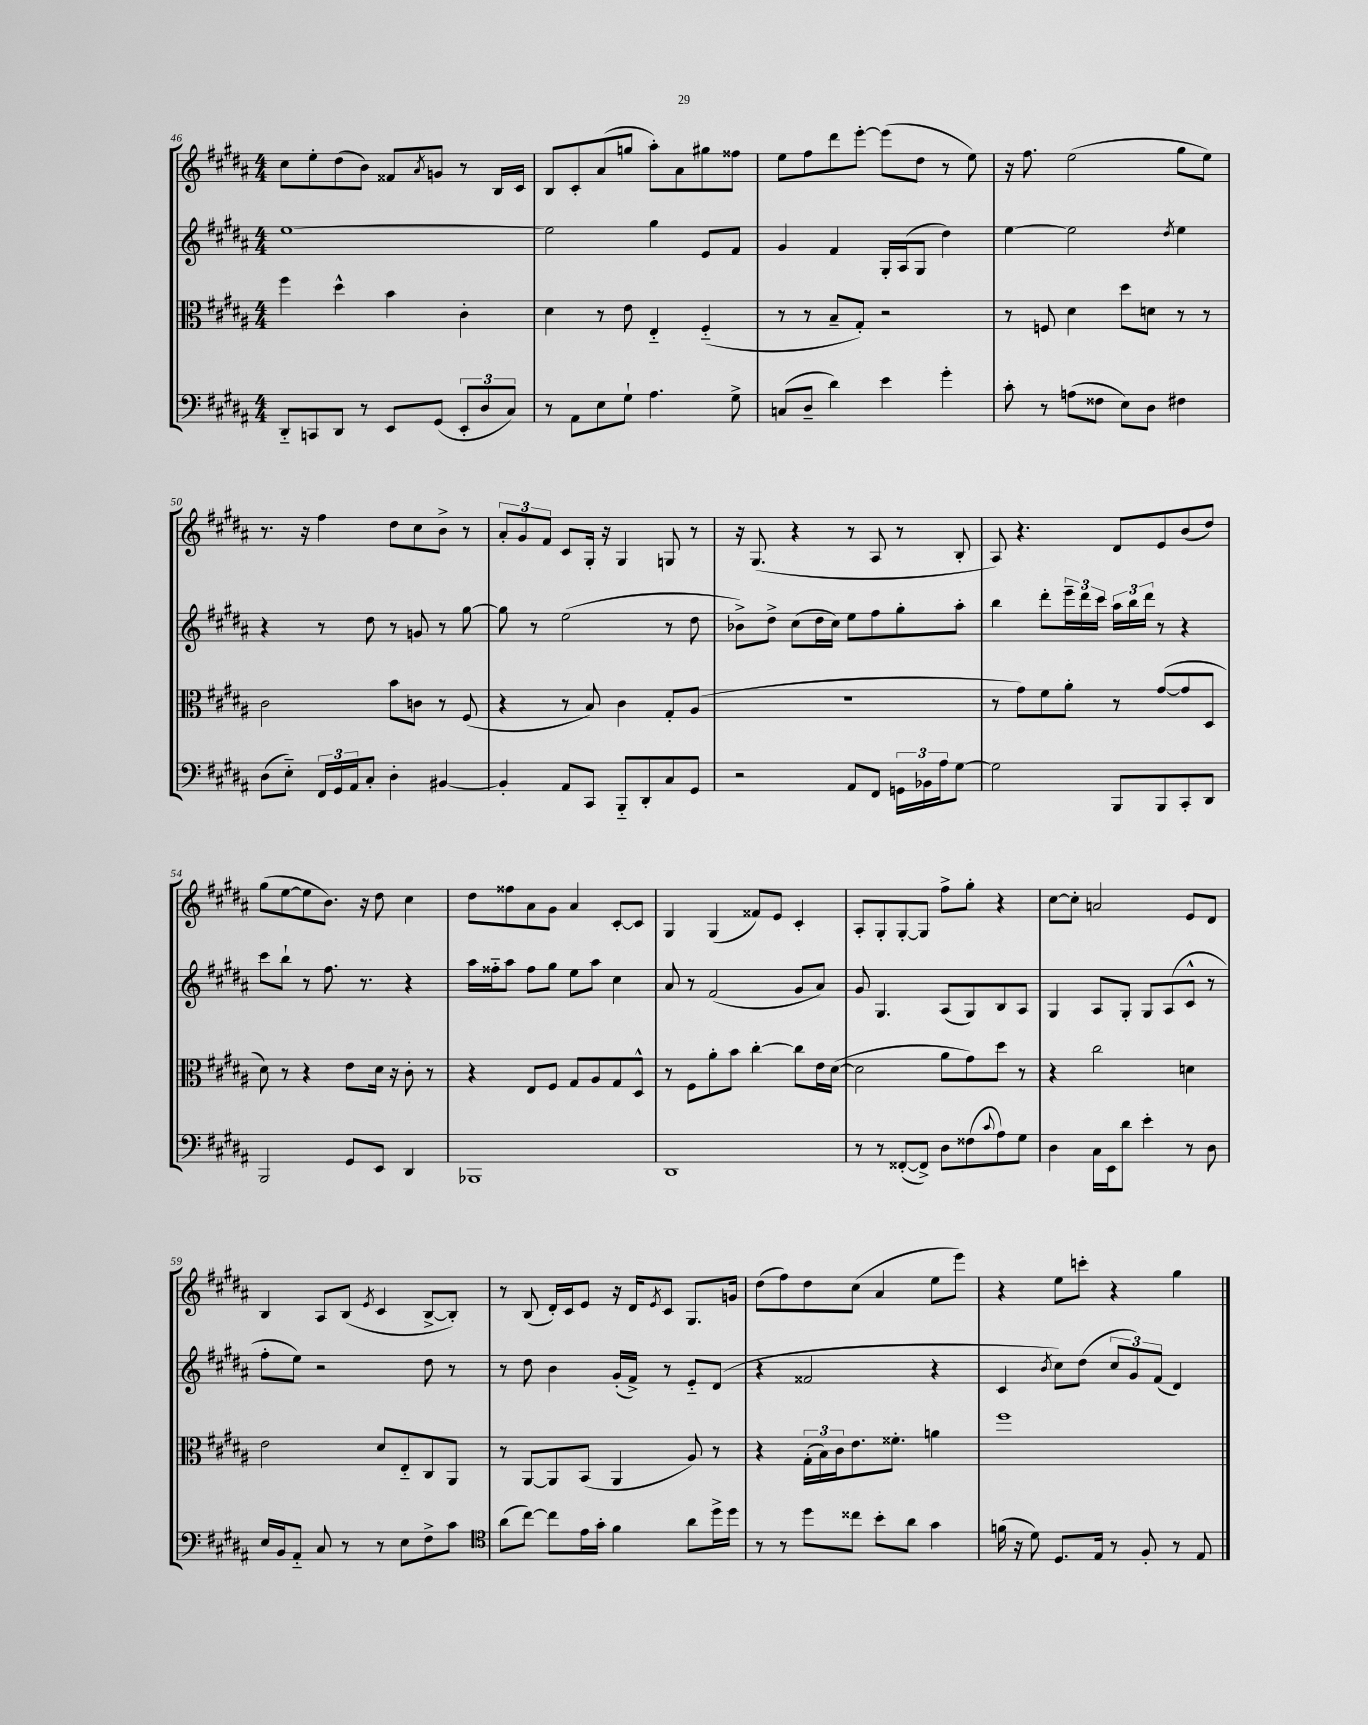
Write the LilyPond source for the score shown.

<<
\new StaffGroup <<
\new Staff = "s0" {
    \clef treble \key b \major \numericTimeSignature \time 4/4
    cis''8 e''8-. dis''8( b'8) fisis'8 \acciaccatura { ais'8 } g'8 r8 b16 cis'16 |
    b8 cis'8-. ais'8( g''8 ais''8-.) ais'8 gis''8 fisis''8 |
    e''8 fis''8 dis'''8 e'''8~-. e'''8( dis''8 r8 e''8) |
    r16 fis''8. e''2( gis''8 e''8) |
    r8. r16 fis''4 dis''8 cis''8 b'8-> r8 |
    \tuplet 3/2 { ais'8-. gis'8 fis'8 } cis'8 gis16-. r16 gis4 g8 r8 |
    r16 gis8.( r4 r8 ais8 r8 b8-. |
    ais8) r4. dis'8 e'8 b'8( dis''8) |
    gis''8( e''8~ e''8 b'8.) r16 dis''8 cis''4 |
    dis''8 fisis''8 ais'8 gis'8 ais'4 cis'8~-. cis'8 |
    gis4 gis4( fisis'8) e'8 cis'4-. |
    ais8-. gis8-. gis8~-. gis8 fis''8-> gis''8-. r4 |
    cis''8~ cis''8-. a'2 e'8 dis'8 |
    b4 ais8 b8( \acciaccatura { e'8 } cis'4 b8~-> b8-.) |
    r8 b8( dis'16-.) cis'16 e'8 r16 dis'16 \acciaccatura { e'8 } cis'8 gis8. g'16 |
    dis''8( fis''8) dis''8 cis''8( ais'4 e''8 e'''8) |
    r4 e''8 c'''8-. r4 gis''4 \bar "|." |
}
\new Staff = "s1" {
    \clef treble \key b \major \numericTimeSignature \time 4/4
    e''1~ |
    e''2 gis''4 e'8 fis'8 |
    gis'4 fis'4 gis16-. ais16( gis8 dis''4) |
    e''4~ e''2 \acciaccatura { dis''8 } e''4 |
    r4 r8 dis''8 r8 g'8 r8 gis''8~ |
    gis''8 r8 e''2( r8 dis''8 |
    bes'8->) dis''8-> cis''8( dis''16 cis''16) e''8 fis''8 gis''8-. ais''8-. |
    b''4 dis'''8-. \tuplet 3/2 { e'''16-- dis'''16 cis'''16 } \tuplet 3/2 { ais''16 b''16 dis'''16 } r8 r4 |
    cis'''8 b''8-! r8 fis''8. r8. r4 |
    ais''16 fisis''16-_ ais''8 fisis''8 gis''8 e''8 ais''8 cis''4 |
    ais'8 r8 fis'2( gis'8 ais'8) |
    gis'8 gis4. ais8( gis8) b8 ais8 |
    gis4 ais8 gis8-. gis8 ais8( cis'8-^ r8 |
    fis''8-. e''8) r2 dis''8 r8 |
    r8 dis''8 b'4 gis'16-.( fis'16->) r8 e'8-_ dis'8( |
    r4 fisis'2 r4 |
    cis'4 \acciaccatura { b'8 } cis''8) dis''8( \tuplet 3/2 { cis''8 gis'8) fis'8( } dis'4) \bar "|." |
}
\new Staff = "s2" {
    \clef alto \key b \major \numericTimeSignature \time 4/4
    fis''4 dis''4-^ b'4 cis'4-. |
    dis'4 r8 e'8 e4-_ fis4-_( |
    r8 r8 b8-- gis8-.) r2 |
    r8 f8 dis'4 dis''8 d'8 r8 r8 |
    cis'2 b'8 c'8 r8 fis8( |
    r4 r8 b8) cis'4 gis8-. ais8( |
    R1 |
    r8 gis'8) fis'8 ais'8-. r8 gis'8~( gis'8 dis8 |
    dis'8) r8 r4 e'8 dis'16 r16 cis'8-. r8 |
    r4 e8 fis8 gis8 ais8 gis8 dis8-^ |
    r8 fis8 ais'8-. b'8 cis''4~-. cis''8 e'16 dis'16~( |
    dis'2 ais'8 gis'8) dis''8 r8 |
    r4 cis''2 d'4 |
    e'2 dis'8 e8-_ cis8 ais,8 |
    r8 ais,8~ ais,8 b,8( ais,4 ais8) r8 |
    r4 \tuplet 3/2 { gis16-.( b16) cis'16 } e'8. fisis'8.-. a'4 |
    fis''1 \bar "|." |
}
\new Staff = "s3" {
    \clef bass \key b \major \numericTimeSignature \time 4/4
    dis,8-_ c,8 dis,8 r8 e,8 gis,8( \tuplet 3/2 { e,8-. dis8 cis8) } |
    r8 ais,8 e8 gis8-! ais4. gis8-> |
    c8( dis8-- dis'4) e'4 gis'4-. |
    cis'8-. r8 a8( fisis8 e8) dis8 fis4 |
    dis8( e8-_) \tuplet 3/2 { fis,16 gis,16 ais,16 } cis8-. dis4-. bis,4~ |
    bis,4-. ais,8 cis,8 b,,8-_ dis,8-. cis8 gis,8 |
    r2 ais,8 fis,8 \tuplet 3/2 { g,16 bes,16 ais16 } gis8~ |
    gis2 b,,8 b,,8 cis,8-. dis,8 |
    b,,2 gis,8 e,8 dis,4 |
    bes,,1 |
    dis,1 |
    r8 r8 fisis,8~-.( fisis,8->) dis8 fisis8( \appoggiatura { cis'8 } ais8) gis8 |
    dis4 cis16 e,16 dis'8 e'4-. r8 dis8 |
    e16 b,16 ais,8-_ cis8 r8 r8 e8 fis8-> cis'8 |
    \clef tenor ais'8( cis''8~) cis''8 e'16 gis'16-. fis'4 ais'8 dis''16-> dis''16 |
    r8 r8 dis''8 cisis''8 b'8-. ais'8 gis'4 |
    f'16( r16 dis'8) dis8. e16 r8 fis8-. r8 e8 \bar "|." |
}
>>
>>
\layout { \context { \Score currentBarNumber = #46 } }
